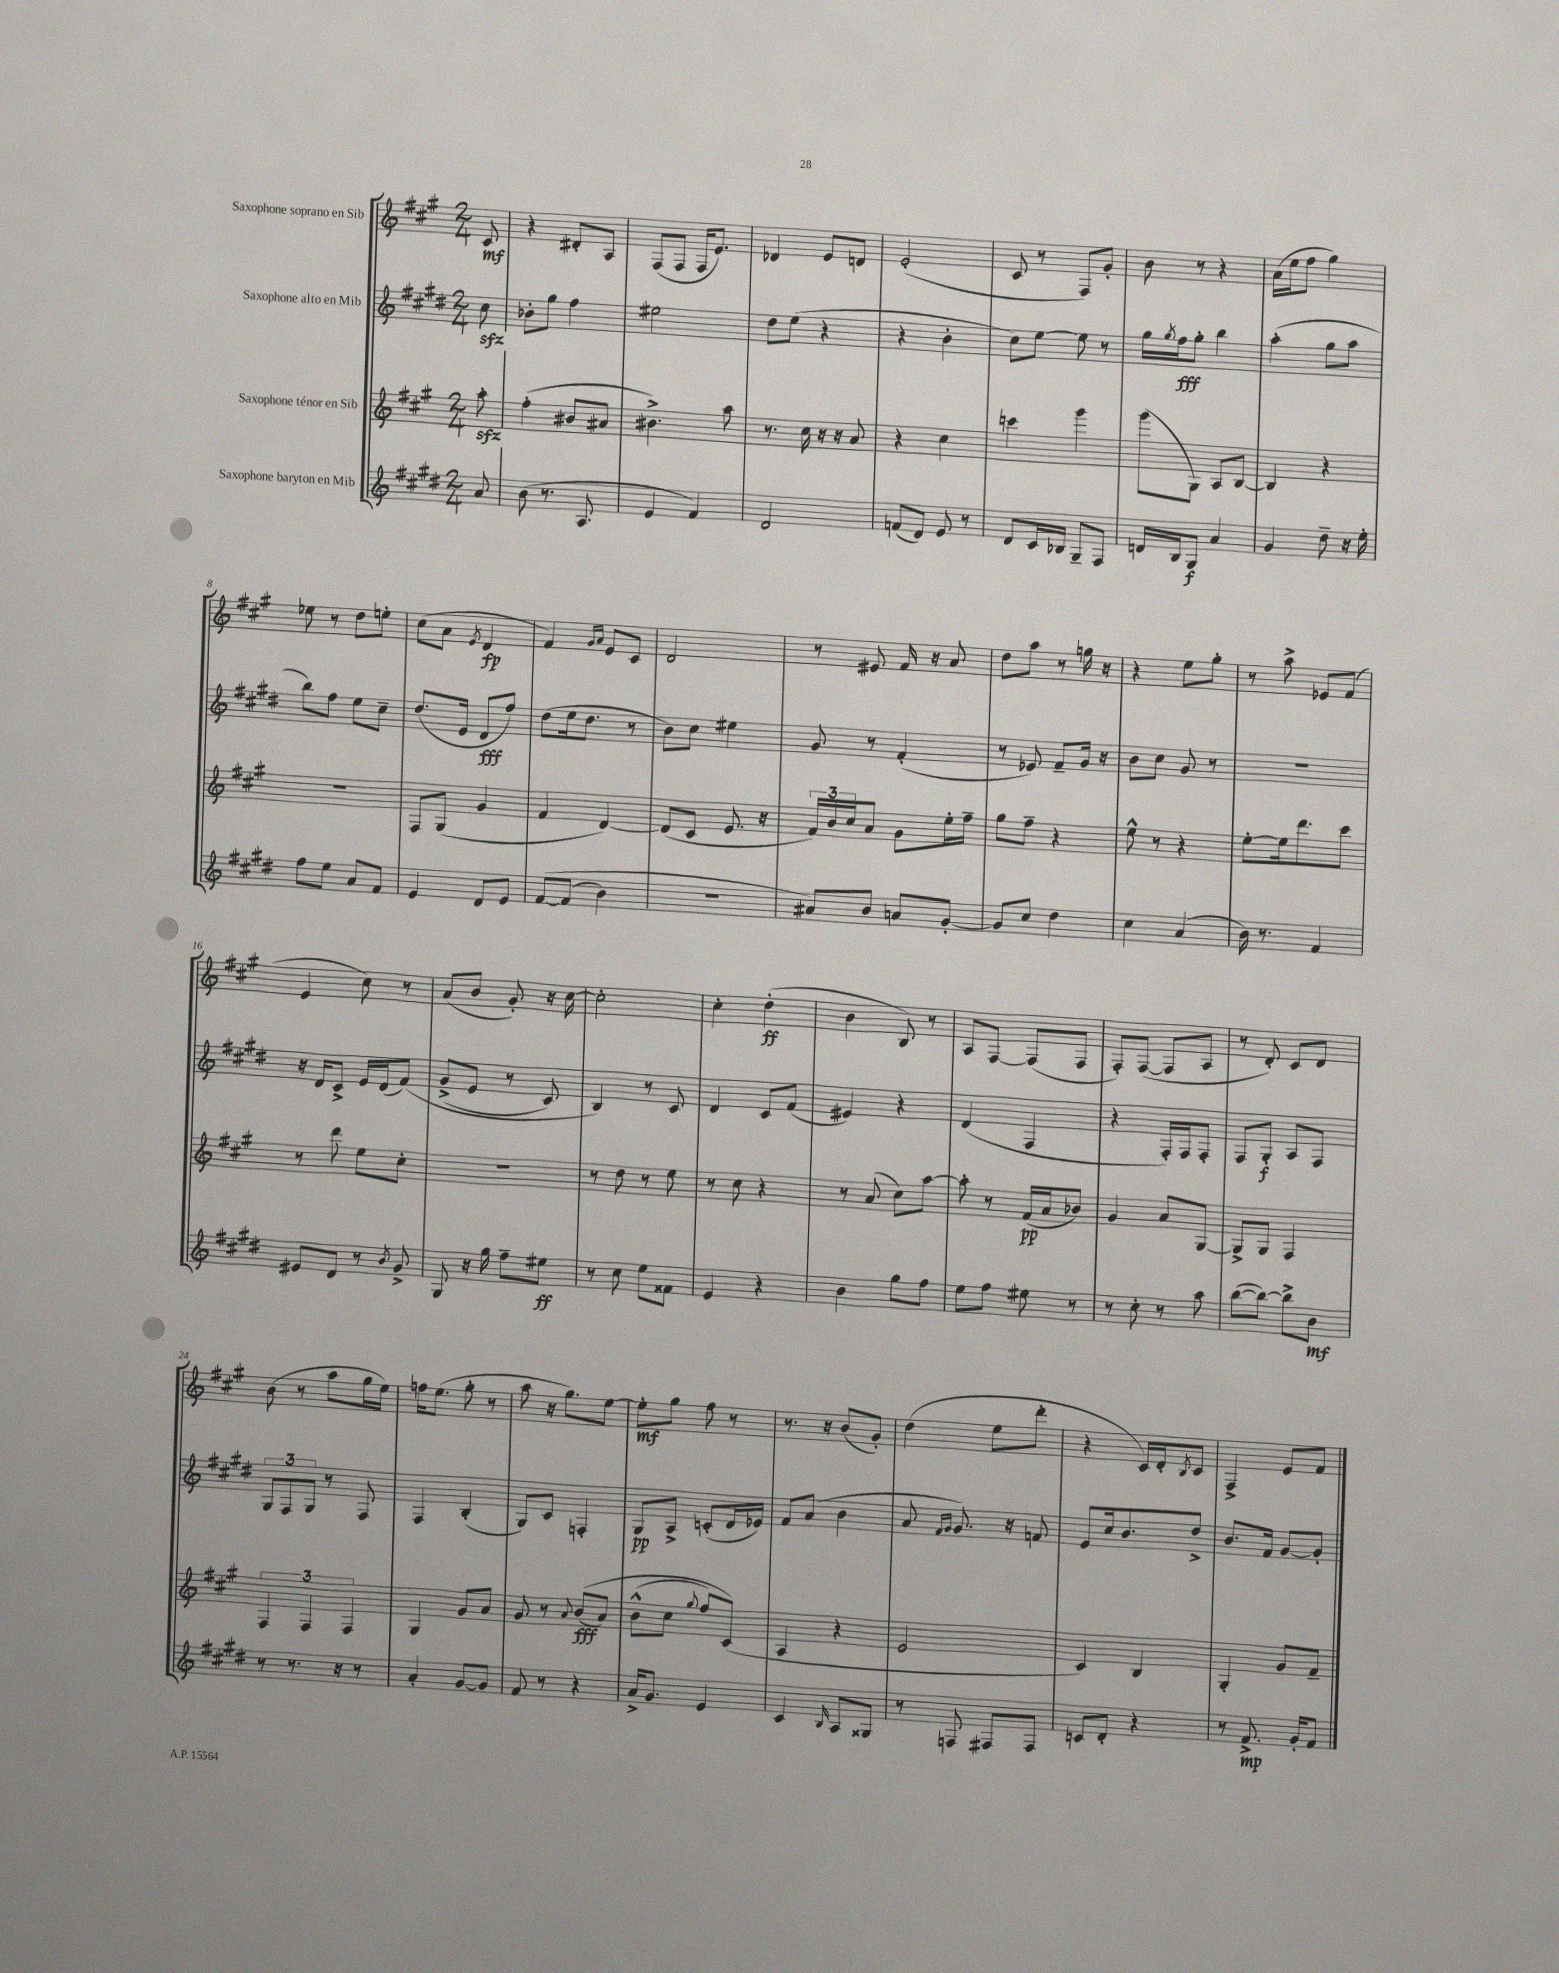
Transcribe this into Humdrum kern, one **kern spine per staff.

**kern	**dynam	**kern	**dynam	**kern	**dynam	**kern	**dynam
*part4	*part4	*part3	*part3	*part2	*part2	*part1	*part1
*staff4	*staff4	*staff3	*staff3	*staff2	*staff2	*staff1	*staff1
*I"Saxophone baryton en Mib	*	*I"Saxophone ténor en Sib	*	*I"Saxophone alto en Mib	*	*I"Saxophone soprano en Sib	*
*clefG2	*	*clefG2	*	*clefG2	*	*clefG2	*
*k[f#c#g#d#]	*	*k[f#c#g#]	*	*k[f#c#g#d#]	*	*k[f#c#g#]	*
*M2/4	*	*M2/4	*	*M2/4	*	*M2/4	*
=	=	=	=	=	=	=	=
8a/	.	8aazz'\	.	8cc#zz\	.	8c#/	mf
=1	=1	=1	=1	=1	=1	=1	=1
(8b\	.	(4ff#'\	.	8b-X'\L	.	4r	.
8.r	.	.	.	8gg#\J	.	.	.
.	.	8b#X/L	.	4ff#\	.	8d#X'/L	.
8.A/	.	.	.	.	.	.	.
.	.	8a#X/J	.	.	.	8A/J	.
=2	=2	=2	=2	=2	=2	=2	=2
4e/	.	4.b#X^\)	.	2ee#X\	.	(8F#/L	.
.	.	.	.	.	.	8F#/J	.
4f#/)	.	.	.	.	.	16F#/KL	.
.	.	.	.	.	.	8.e/J)	.
.	.	8aa\	.	.	.	.	.
=3	=3	=3	=3	=3	=3	=3	=3
2d#/	.	8.r	.	8dd#\L	.	4d-X/	.
.	.	.	.	(8ee\J	.	.	.
.	.	16cc#\	.	.	.	.	.
.	.	16r	.	4r	.	8e/L	.
.	.	16r	.	.	.	.	.
.	.	8a/	.	.	.	8dn/J	.
=4	=4	=4	=4	=4	=4	=4	=4
(8fn/L	.	4r	.	4r	.	(2e'/	.
8d#/J)	.	.	.	.	.	.	.
8e/	.	4cc#\	.	4b'\	.	.	.
8r	.	.	.	.	.	.	.
=5	=5	=5	=5	=5	=5	=5	=5
8d#/L	.	4cccn\	.	8cc#\L)	.	8c#/	.
16c#/L	.	.	.	[8ee\J	.	8r	.
16B-X/JJ	.	.	.	.	.	.	.
8G#~/L	.	4ggg#\	.	8ee\]	.	8F#/L)	.
8F#/J	.	.	.	8r	.	8g#'/J	.
=6	=6	=6	=6	=6	=6	=6	=6
16dn/LL	.	(8ggg#\L	.	16gg#\LL	.	8b\	.
.	.	.	.	8qgg#/	.	.	.
16B/J	.	.	.	16ff#\J	fff	.	.
8G#/J	f	8G#\J)	.	8gg#'\J	.	8r	.
4a/	.	8A/L	.	4bb\	.	4r	.
.	.	[8B/J	.	.	.	.	.
=7	=7	=7	=7	=7	=7	=7	=7
4g#/	.	4B/]	.	(4aa'\	.	(16a\LL	.
.	.	.	.	.	.	16ee\J	.
.	.	.	.	.	.	8ff#\J	.
8dd#~\	.	4r	.	8gg#\L	.	4gg#\)	.
16r	.	.	.	8aa\J	.	.	.
16ee'\	.	.	.	.	.	.	.
!!LO:LB:g=z
=8	=8	=8	=8	=8	=8	=8	=8
8ff#\L	.	2r	.	8bb\L)	.	8ee-X\	.
8ee\J	.	.	.	8ff#\J	.	8r	.
8a/L	.	.	.	8ee\L	.	8dd\L	.
8f#/J	.	.	.	8cc#~\J	.	8een'\J	.
=9	=9	=9	=9	=9	=9	=9	=9
4e/	.	8F#/L	.	(8.dd#/L	.	(8cc#\L	.
.	.	(8G#/J	.	.	.	8a\J	.
.	.	.	.	16e/Jk	.	.	.
.	.	.	.	.	.	8qe/	.
8d#/L	.	4g#/	.	8d#/L	fff	4d/	fp
8e/J	.	.	.	8ff#/J)	.	.	.
=10	=10	=10	=10	=10	=10	=10	=10
([8f#/L	.	4f#/	.	(8dd#\L	.	4f#/)	.
(8f#/J]	.	.	.	16ee\k	.	.	.
.	.	.	.	8.dd#\J	.	.	.
.	.	.	.	.	.	16qqg#/LL	.
.	.	.	.	.	.	16qqa/JJ	.
4b\)	.	[4d/)	.	.	.	8e/L	.
.	.	.	.	8r	.	8c#/J	.
=11	=11	=11	=11	=11	=11	=11	=11
2r	.	(8d/L]	.	8b\L)	.	2d/	.
.	.	8c#/J	.	8cc#\J	.	.	.
.	.	8.e/	.	4ee#X\	.	.	.
.	.	16r	.	.	.	.	.
=12	=12	=12	=12	=12	=12	=12	=12
8a#X/L)	.	24f#/LL)	.	8g#/	.	8r	.
.	.	24b/	.	.	.	.	.
.	.	24cc#/J	.	.	.	.	.
8b/J	.	8a/J	.	8r	.	8e#X/	.
8an/L	.	8g#\L	.	(4f#'/	.	16f#/	.
.	.	.	.	.	.	16r	.
[8g#'/J	.	16ee'\L	.	.	.	8a/	.
.	.	16ff#~\JJ	.	.	.	.	.
=13	=13	=13	=13	=13	=13	=13	=13
8g#/L]	.	8gg#\L	.	8r	.	8dd\L	.
8cc#/J	.	8ff#~\J	.	8e-X/)	.	8aa\J	.
4dd#\	.	4r	.	8f#~/L	.	8r	.
.	.	.	.	16g#/Jk	.	16ggn\	.
.	.	.	.	16r	.	16r	.
=14	=14	=14	=14	=14	=14	=14	=14
4cc#\	.	8ee^^\	.	8b\L	.	4r	.
.	.	8r	.	8cc#\J	.	.	.
(4a/	.	4r	.	8g#/	.	8ee\L	.
.	.	.	.	8r	.	8gg#'\J	.
=15	=15	=15	=15	=15	=15	=15	=15
16b\)	.	[8ee'\L	.	2r	.	8r	.
8.r	.	.	.	.	.	.	.
.	.	16ee\k]	.	.	.	8aa^\	.
.	.	8.ddd\	.	.	.	.	.
4f#/	.	.	.	.	.	8e-X/L	.
.	.	8ccc#\J	.	.	.	(8f#/J	.
!!LO:LB:g=z
=16	=16	=16	=16	=16	=16	=16	=16
8e#X/L	.	8r	.	16r	.	4e/	.
.	.	.	.	16d#/KL	.	.	.
8d#/J	.	8ddd\	.	8c#^/J	.	.	.
8r	.	8ee\L	.	16e/LL	.	8cc#\)	.
.	.	.	.	(16d#/J	.	.	.
8qb/	.	.	.	.	.	.	.
8g#^/	.	8cc#'\J	.	(8f#/J)	.	8r	.
=17	=17	=17	=17	=17	=17	=17	=17
8G#/	.	2r	.	(8g#^/L	.	(8a/L	.
16r	.	.	.	8e/J	.	8b/J	.
16gg#\	.	.	.	.	.	.	.
8ff#~\L	.	.	.	8r	.	8g#'/)	.
8ee#X\J	ff	.	.	8c#/)	.	16r	.
.	.	.	.	.	.	[16cc#\	.
=18	=18	=18	=18	=18	=18	=18	=18
8r	.	8r	.	4B/)	.	2cc#'\]	.
8cc#\	.	8dd\	.	.	.	.	.
8ee\L	.	8r	.	8r	.	.	.
8f##X\J	.	8ee\	.	8c#/	.	.	.
=19	=19	=19	=19	=19	=19	=19	=19
4e/	.	8r	.	4d#/	.	4cc#'\	.
.	.	8cc#\	.	.	.	.	.
4r	.	4r	.	8c#/L	.	(4dd'\	ff
.	.	.	.	(8f#/J	.	.	.
=20	=20	=20	=20	=20	=20	=20	=20
4b\	.	8r	.	4e#X/)	.	4b\	.
.	.	(8a/	.	.	.	.	.
8gg#\L	.	8cc#\L)	.	4r	.	8B/)	.
8ff#\J	.	[8aa\J	.	.	.	8r	.
=21	=21	=21	=21	=21	=21	=21	=21
8ee\L	.	8aa'\]	.	(4d#/	.	8A/L	.
8ff#\J	.	8r	.	.	.	[8F#/J	.
8ee#X\	.	(16f#/LL	pp	4F#/	.	(8F#/L]	.
.	.	16a/J	.	.	.	.	.
8r	.	8b-X/J)	.	.	.	8F#/J	.
=22	=22	=22	=22	=22	=22	=22	=22
8r	.	4g#/	.	4r	.	8F#'/L)	.
8cc#'\	.	.	.	.	.	([8F#/J	.
8r	.	8a/L	.	16F#'/LL)	.	8F#/L]	.
.	.	.	.	16F#/J	.	.	.
8aa\	.	[8G#/J	.	8F#'/J	.	8A/J	.
=23	=23	=23	=23	=23	=23	=23	=23
([8bb\L	.	8G#^/L]	.	8F#/L	.	8r	.
8bb\J_)	.	8G#/J	.	8G#'/J	f	8d'/)	.
8bb^\L]	.	4F#/	.	8A/L	.	8c#/L	.
8b\J	mf	.	.	8F#/J	.	8d/J	.
!!LO:LB:g=z
=24	=24	=24	=24	=24	=24	=24	=24
8r	.	6F#/	.	12G#/L	.	(8b\	.
.	.	.	.	12F#/	.	.	.
8.r	.	.	.	.	.	8r	.
.	.	6F#/	.	12G#/J	.	.	.
.	.	.	.	8r	.	8aa\L	.
16r	.	.	.	.	.	.	.
.	.	6F#/	.	.	.	.	.
8r	.	.	.	8F#/	.	16gg#\L	.
.	.	.	.	.	.	16ee\JJ)	.
=25	=25	=25	=25	=25	=25	=25	=25
4a'/	.	4G#/	.	4F#/	.	16ffn\KL	.
.	.	.	.	.	.	(8.ee\J	.
[8g#/L	.	8g#/L	.	(4B'/	.	8gg#'\	.
8g#/J]	.	8a/J	.	.	.	8r	.
=26	=26	=26	=26	=26	=26	=26	=26
8f#/	.	8g#/	.	8G#/L)	.	8aa\	.
8r	.	8r	.	8c#/J	.	16r	.
.	.	.	.	.	.	8.gg#\L)	.
.	.	8qqa/	.	.	.	.	.
4r	.	((8b/L	fff	4Fn'/	.	.	.
.	.	8a/J)	.	.	.	[8ee\J	.
=27	=27	=27	=27	=27	=27	=27	=27
16a^/KL	.	(8b^^\L	.	8G#/L	pp	8ee'\L]	mf
8.g#/J	.	.	.	.	.	.	.
.	.	8cc#\J	.	8A^/J	.	8gg#\J	.
.	.	8qqgg#/	.	.	.	.	.
4e/	.	8ff#/L)	.	(8cn'/L	.	8ff#\	.
.	.	(8c#/J)	.	16d#/L	.	8r	.
.	.	.	.	16e-X/JJ)	.	.	.
=28	=28	=28	=28	=28	=28	=28	=28
4c#/	.	4A/	.	8f#/L	.	8.r	.
.	.	.	.	(8a/J	.	.	.
.	.	.	.	.	.	16r	.
16qqB/	.	.	.	.	.	.	.
8A/L	.	4r	.	4b\	.	(8b/L	.
8G##X/J	.	.	.	.	.	8g#'/J)	.
=29	=29	=29	=29	=29	=29	=29	=29
8r	.	2e/	.	8a/	.	(4dd\	.
.	.	.	.	16qqf#/LL	.	.	.
.	.	.	.	16qqg#/JJ	.	.	.
8Fn/	.	.	.	8.g#/)	.	.	.
8F#X/L	.	.	.	.	.	8ee\L	.
.	.	.	.	16r	.	.	.
8F#/J	.	.	.	8fn/	.	8ddd'\J	.
=30	=30	=30	=30	=30	=30	=30	=30
8cn/L	.	4c#/)	.	8e/L	.	4r	.
8d#'/J	.	.	.	16cc#/k	.	.	.
.	.	.	.	8.b/	.	.	.
4r	.	4B/	.	.	.	16c#/LL)	.
.	.	.	.	.	.	16d'/J	.
.	.	.	.	.	.	8qB/	.
.	.	.	.	8dd#^/J	.	8c#/J	.
=31	=31	=31	=31	=31	=31	=31	=31
8r	.	4G#'/	.	8.b/L	.	4F#^/	.
8.f#^/	mp	.	.	.	.	.	.
.	.	.	.	16f#/Jk	.	.	.
.	.	8g#/L	.	[8g#/L	.	8e/L	.
16g#'/KL	.	.	.	.	.	.	.
8f#/J	.	8f#~/J	.	8g#'/J]	.	8f#/J	.
==	==	==	==	==	==	==	==
*-	*-	*-	*-	*-	*-	*-	*-
